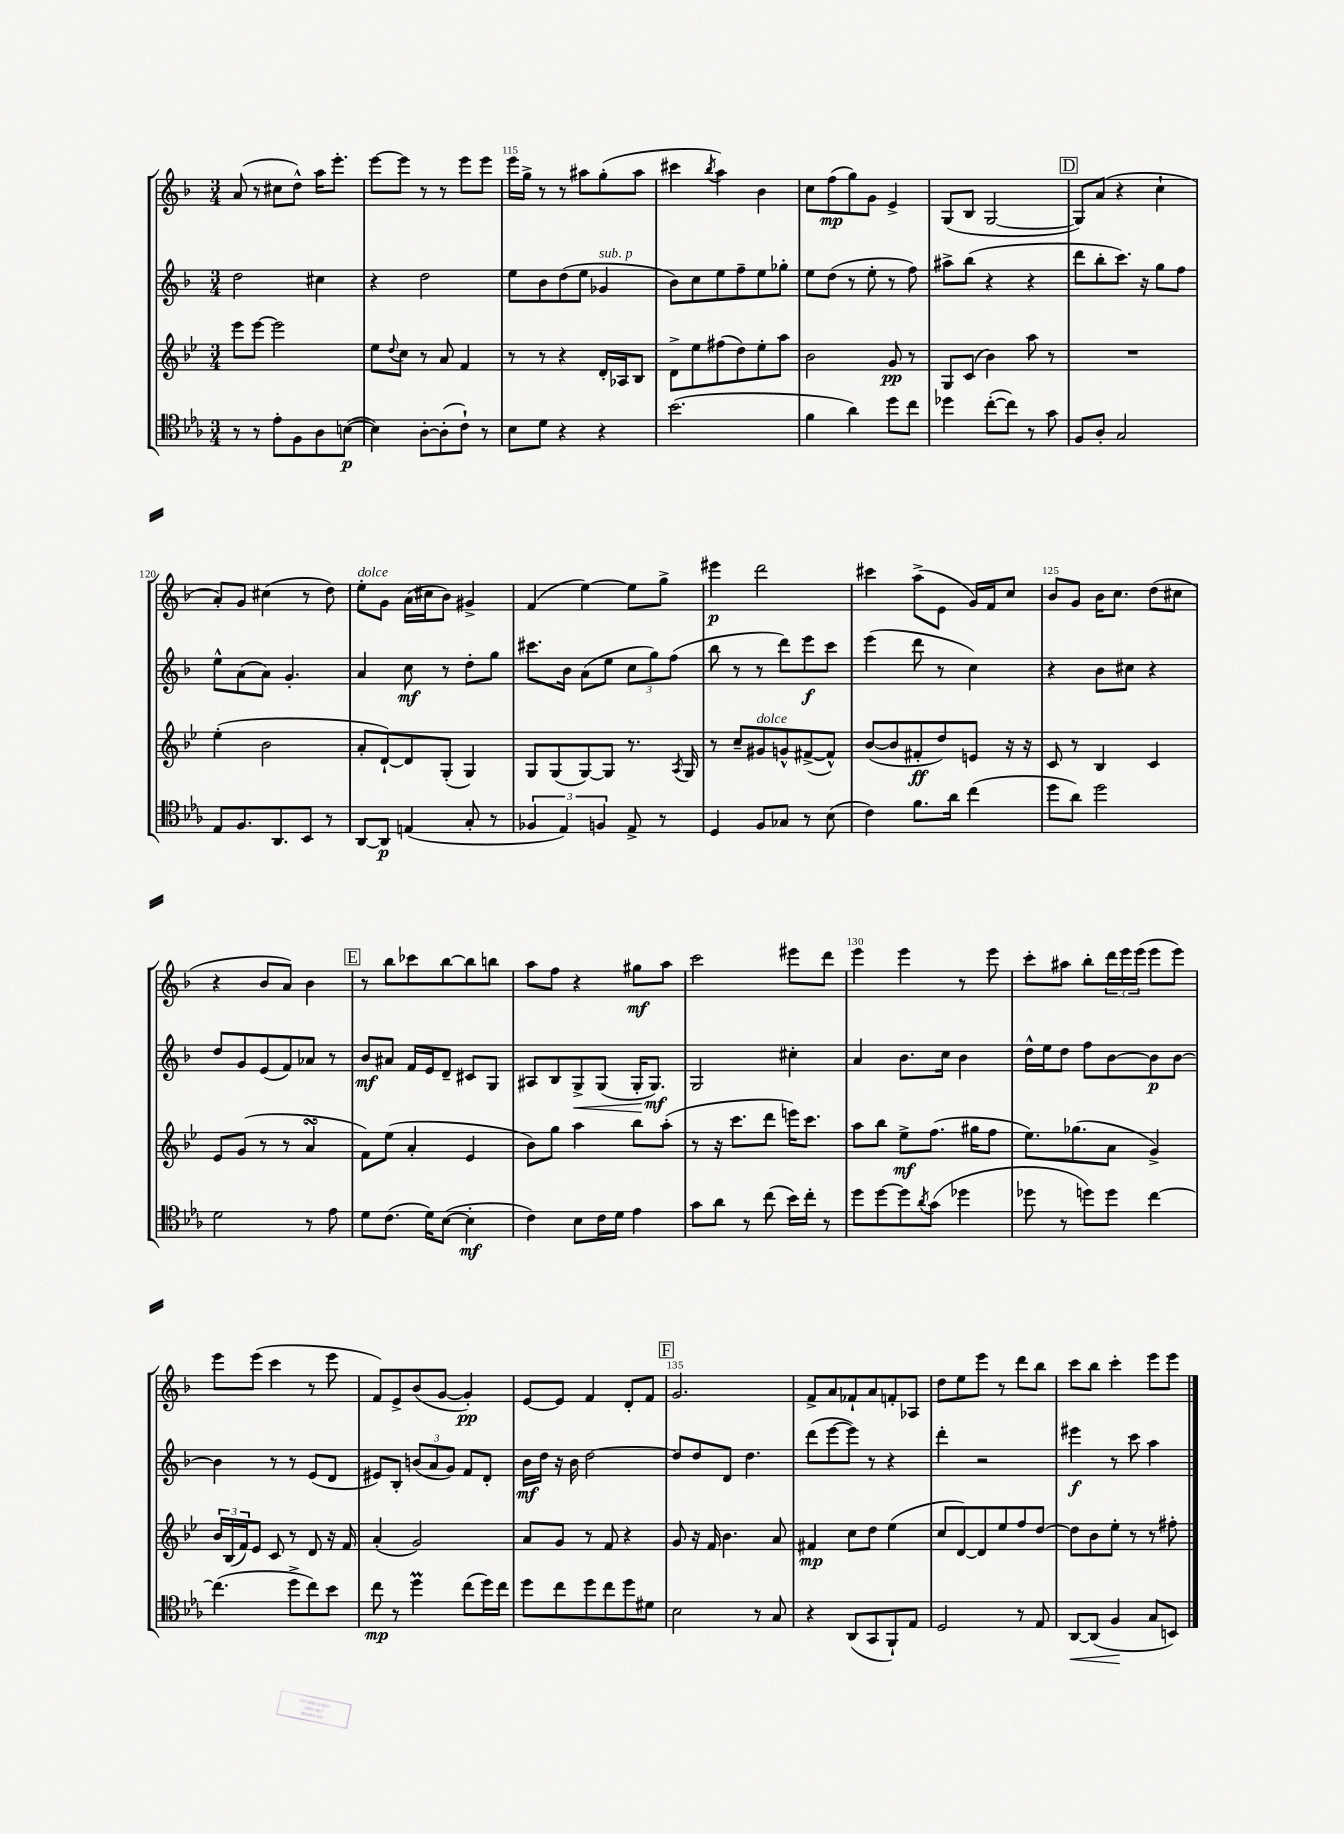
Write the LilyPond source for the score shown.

<<
\new StaffGroup <<
\new Staff = "s0" {
    \clef treble \key f \major \numericTimeSignature \time 3/4
    a'8( r8 cis''8 d''8-^) a''16 e'''8.-. |
    e'''8~ e'''8 r8 r8 e'''8 e'''8 |
    e'''16 g''16-> r8 r8 ais''8 g''8-.( ais''8 |
    cis'''4 \acciaccatura { bes''8 } a''4) bes'4 |
    c''8 f''8\mp( g''8) g'8 e'4-> |
    g8( bes8 g2~ |
    \mark \markup { \box "D" } g8) a'8( r4 c''4-! |
    a'8-.) g'8 cis''4( r8 d''8) |
    e''8-.^\markup { \italic "dolce" } g'8 a'16( cis''16 bes'8) gis'4-> |
    f'4( e''4~) e''8 g''8-> |
    eis'''4\p d'''2 |
    cis'''4 a''8->( e'8 g'16) f'16 c''8 |
    bes'8 g'8 bes'16 c''8. d''8( cis''8 |
    r4 bes'8 a'8) bes'4 |
    \mark \markup { \box "E" } r8 bes''8 ces'''8 bes''8~ bes''8 b''8 |
    a''8 f''8 r4 gis''8\mf a''8 |
    c'''2 eis'''8 d'''8 |
    e'''4 e'''4 r8 e'''8 |
    c'''8-. ais''8 bes''8-. \tuplet 3/2 { d'''16 e'''16 e'''16( } e'''8 e'''8) |
    e'''8 e'''8( c'''4 r8 e'''8 |
    f'8) e'8-> bes'8( g'8~ g'4-.\pp) |
    e'8~ e'8 f'4 d'8-. f'8 |
    \mark \markup { \box "F" } g'2. |
    f'8-> a'8 fes'8-! a'8 f'8-. aes8 |
    d''8 e''8 e'''8 r8 d'''8 bes''8 |
    c'''8 bes''8 c'''4-. e'''8 e'''8 \bar "|." |
}
\new Staff = "s1" {
    \clef treble \key f \major \numericTimeSignature \time 3/4
    d''2 cis''4 |
    r4 d''2 |
    e''8 bes'8 d''8( e''8 ges'4^\markup { \italic "sub. p" } |
    bes'8) c''8 e''8 f''8-- e''8 ges''8-. |
    e''8 d''8( r8 e''8-. r8 f''8) |
    ais''8-> bes''8( r4 r4 |
    \mark \markup { \box "D" } d'''8 bes''8-. c'''8.) r16 g''8 f''8 |
    e''8-^ a'8( a'8) g'4.-. |
    a'4 c''8\mf r8 d''8-. g''8 |
    cis'''8. bes'16 a'8( e''8 \tuplet 3/2 { c''8 g''8) f''8( } |
    bes''8 r8 r8 d'''8) e'''8\f c'''8 |
    e'''4( d'''8 r8 c''4) |
    r4 bes'8 cis''8 r4 |
    d''8 g'8 e'8( f'8) aes'8 r8 |
    \mark \markup { \box "E" } bes'8\mf ais'8 f'16 e'16 d'8-- cis'8 g8 |
    ais8 bes8 g8->\< g8( g16-.\! g8.\mf) |
    g2 cis''4-. |
    a'4 bes'8. c''16 bes'4 |
    d''16-^ e''16 d''8 f''8 bes'8~ bes'8\p bes'8~ |
    bes'4 r8 r8 e'8( d'8 |
    eis'8) bes8-. \tuplet 3/2 { b'8( a'8 g'8) } f'8 d'8-. |
    bes'16\mf d''16 r16 bes'16 d''2~ |
    \mark \markup { \box "F" } d''8 d''8 d'8 d''4. |
    d'''8( e'''8~ e'''8) r8 r4 |
    d'''4-. r2 |
    eis'''4\f r8 c'''8 a''4 \bar "|." |
}
\new Staff = "s2" {
    \clef treble \key bes \major \numericTimeSignature \time 3/4
    ees'''8 ees'''8~ ees'''2 |
    ees''8 \appoggiatura { d''8 } c''8 r8 a'8 f'4 |
    r8 r8 r4 d'16-. aes16 bes8 |
    d'8-> ees''8 fis''8( d''8) ees''8-. a''8 |
    bes'2 g'8\pp r8 |
    g8 c'8( bes'4) a''8 r8 |
    \mark \markup { \box "D" } R2. |
    ees''4-.( bes'2 |
    a'8-. d'8~-!) d'8 g8-.( g4) |
    g8 g8( g8~) g8 r8. \acciaccatura { a8 } g16 |
    r8 c''8-- gis'8^\markup { \italic "dolce" } g'8-^ fis'8~->( fis'8-^) |
    bes'8~( bes'8 fis'8-.\ff d''8) e'8 r16 r16 |
    c'8 r8 bes4 c'4 |
    ees'8 g'8( r8 r8 a'4\turn |
    \mark \markup { \box "E" } f'8) ees''8( a'4-. ees'4 |
    bes'8) g''8 a''4 bes''8 a''8-.( |
    r8 r16 c'''8. d'''8 e'''16) c'''8. |
    a''8 bes''8 ees''8->\mf f''8.( gis''16 f''8 |
    ees''8.) ges''8.( a'8 g'4->) |
    \tuplet 3/2 { bes'16 bes16( f'16) } ees'8 c'8 r8 d'8 r16 f'16 |
    a'4-.( g'2) |
    a'8 g'8 r8 f'8 r4 |
    \mark \markup { \box "F" } g'8 r16 f'16 bes'4. a'8 |
    fis'4\mp c''8 d''8 ees''4( |
    c''8 d'8~) d'8 ees''8 f''8 d''8~ |
    d''8 bes'8 ees''8-. r8 r8 fis''8-. \bar "|." |
}
\new Staff = "s3" {
    \clef tenor \key ees \major \numericTimeSignature \time 3/4
    r8 r8 ees'8-. f8 aes8 b8~\p( |
    b4) aes8~-. aes8-.( c'8-!) r8 |
    bes8 d'8 r4 r4 |
    bes'2.( |
    f'4 aes'4) d''8 c''8 |
    des''4 c''8~-.( c''8) r8 g'8 |
    \mark \markup { \box "D" } f8 aes8-. g2 |
    ees8 f8. aes,8. bes,8 r8 |
    aes,8~ aes,8\p e4( g8-. r8 |
    \tuplet 3/2 { fes4 ees4) f4 } ees8-> r8 |
    d4 f8 ges8 r8 bes8( |
    c'4) f'8. aes'16 c''4( |
    d''8 aes'8) d''2 |
    d'2 r8 ees'8 |
    \mark \markup { \box "E" } d'8 c'8.( d'16) bes8~( bes4-.\mf |
    c'4) bes8 c'16 d'16 ees'4 |
    g'8 aes'8 r8 c''8( bes'16) c''16-. r8 |
    d''8 d''8~ d''8 \acciaccatura { aes'8 } g'8( des''4 |
    des''8 r8 d''8) d''8 c''4~ |
    c''4.( d''8-> c''8) bes'8 |
    c''8\mp r8 d''4\prall c''8( d''16) c''16 |
    d''8 c''8 d''8 c''8 d''8 dis'8 |
    \mark \markup { \box "F" } bes2 r8 g8 |
    r4 aes,8( g,8 f,8-!) ees8 |
    d2 r8 ees8 |
    aes,8~\< aes,8( f4\! g8 b,8) \bar "|." |
}
>>
>>
\layout { \context { \Score currentBarNumber = #113 \override BarNumber.break-visibility = ##(#f #t #t) barNumberVisibility = #(every-nth-bar-number-visible 5) } }
